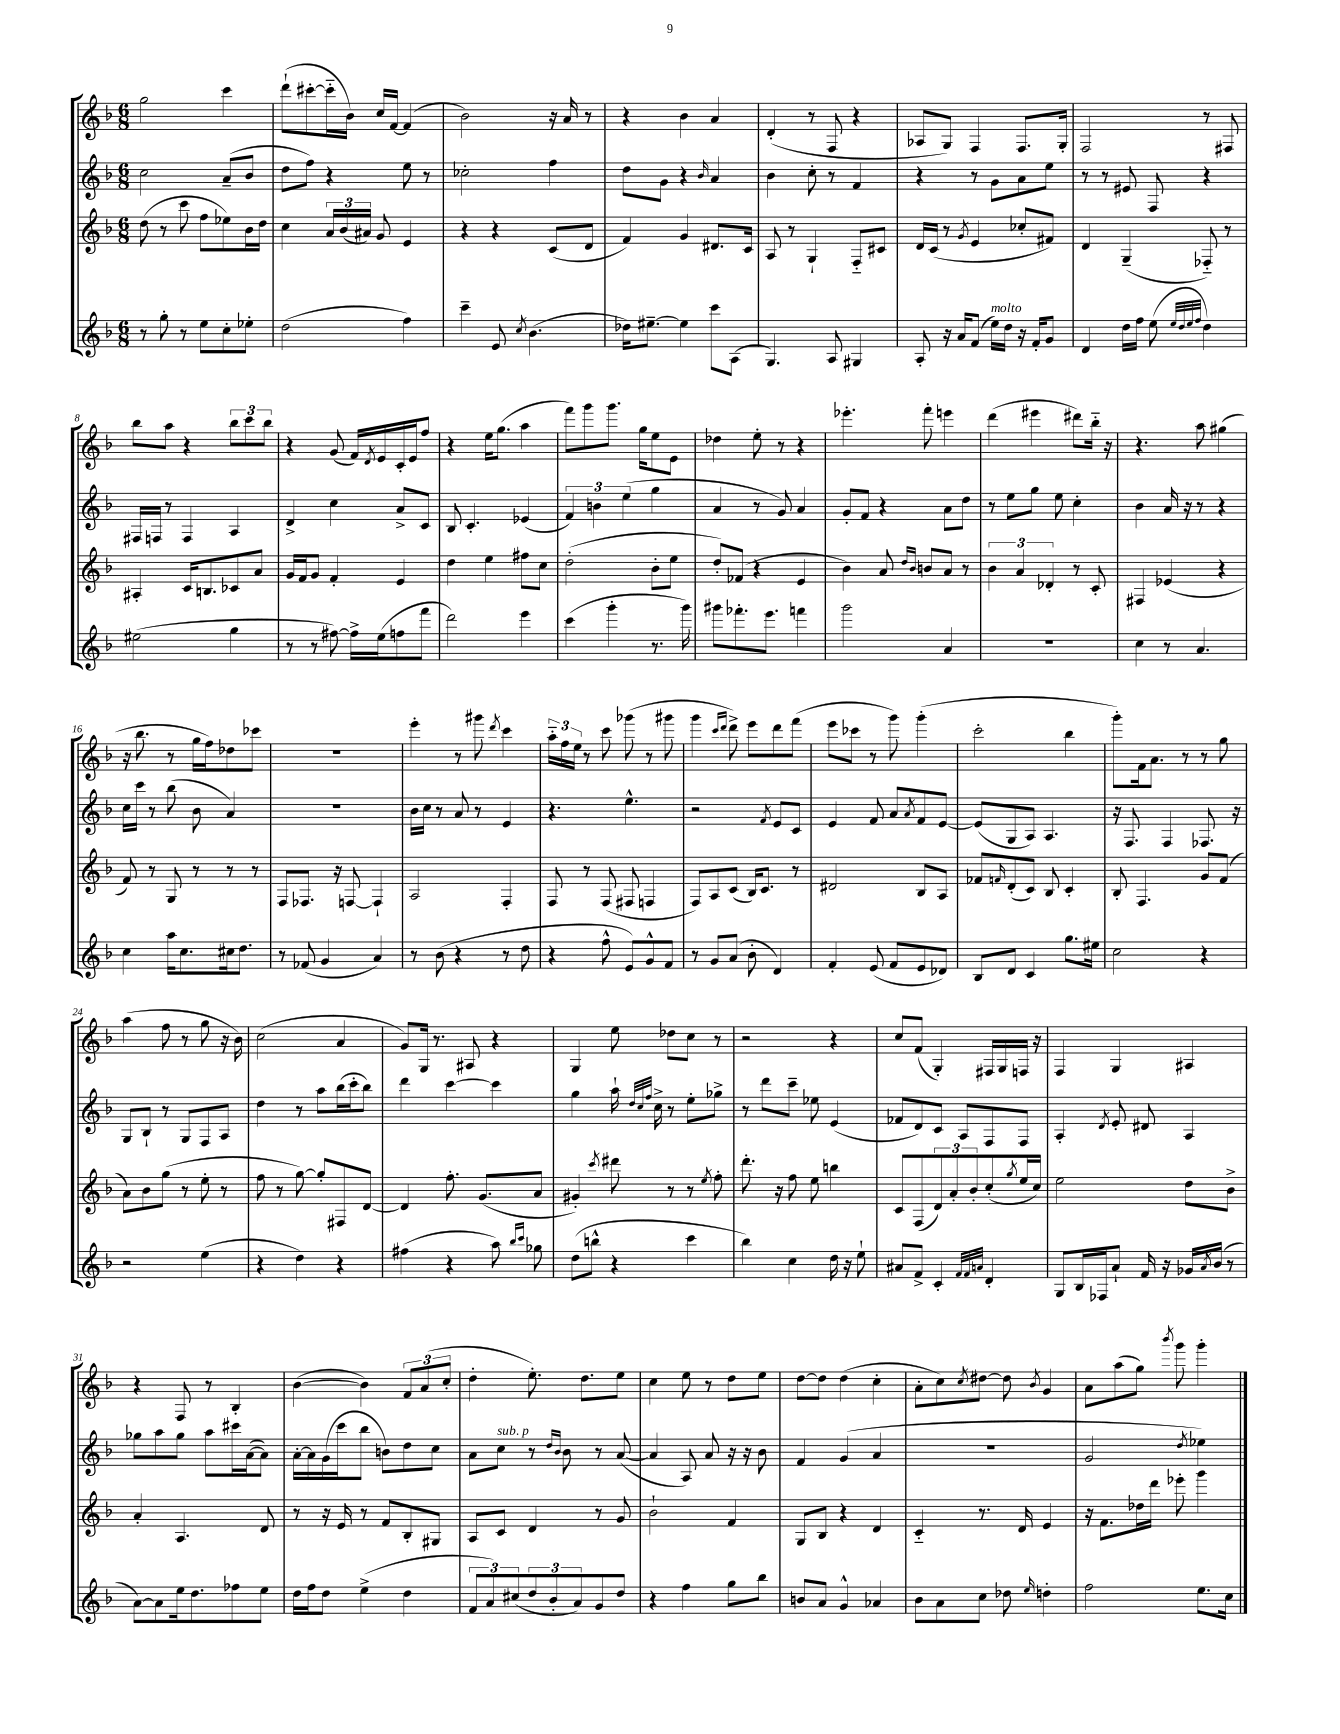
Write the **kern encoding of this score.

**kern	**kern	**kern	**kern
*part4	*part3	*part2	*part1
*staff4	*staff3	*staff2	*staff1
*clefG2	*clefG2	*clefG2	*clefG2
*k[b-]	*k[b-]	*k[b-]	*k[b-]
*M6/8	*M6/8	*M6/8	*M6/8
=1	=1	=1	=1
8r	(8dd\	2cc\	2gg\
8gg'\	8r	.	.
8r	8ccc\	.	.
8ee\L	8ff\L	.	.
8cc'\	8ee-X\)	(8a~/L	4ccc\
8ee-X'\J	16b-\L	8b-/J	.
.	16dd\JJ	.	.
=2	=2	=2	=2
(2dd\	4cc\	8dd\L	(8ddd`\L
.	.	8ff\J)	[8ccc#X'\
.	24a/LL	4r	16ccc#\L]
.	(24b-/	.	.
.	.	.	16b-\JJ)
.	24a#X/JJ)	.	.
.	8g/	.	16cc/LL
.	.	.	[16f/JJ
4ff\)	4e/	8ee\	(4f/]
.	.	8r	.
=3	=3	=3	=3
4ccc~\	4r	2cc-X'\	2b-\)
8e/	4r	.	.
8qcc/	.	.	.
(4.b-\	.	.	.
.	(8c/L	4ff\	16r
.	.	.	16a/
.	8d/J	.	8r
=4	=4	=4	=4
16dd-X\KL)	4f/)	8dd\L	4r
[8.ee#X~\J	.	.	.
.	.	8g\J	.
4ee#\]	4g/	4r	4b-\
.	.	16qqb-/	.
8ccc\L	8.d#X/L	4a/	4a/
(8A\J	.	.	.
.	16c/Jk	.	.
=5	=5	=5	=5
4.G/)	8A/	4b-\	(4d'/
.	8r	.	.
.	4G`/	8cc'\	8r
8A/	.	8r	8F/
4G#X/	8F/L	4f/	4r
.	8c#X/J	.	.
=6	=6	=6	=6
8A'/	16d/LL	4r	8A-X/L
.	(16c/JJ	.	.
16r	8r	.	8G/J)
16a/KL	.	.	.
.	8qg/	.	.
(8f/J	4e/	8r	4F/
!LO:TX:a:i:t=molto	!	!	!
16ee\LL)	.	8g\L	.
16dd\JJ	.	.	.
16r	8cc-X'/L	8a\	8.F/L
16f'/KL	.	.	.
8g/J	8f#X/J)	8ee\J	.
.	.	.	16G'/Jk
=7	=7	=7	=7
4d/	4d/	8r	2F/
.	.	8r	.
16dd\LL	(4G~/	8e#X/	.
16ff\JJ	.	.	.
(8ee\	.	8F/	.
32qqee/LLL	.	.	.
32qqdd/	.	.	.
32qqee/	.	.	.
32qqff/JJJ	.	.	.
4dd\)	8F-X/)	4r	8r
.	8r	.	8F#X/
!!LO:LB:g=z
=8	=8	=8	=8
(2ee#X\	4A#X'/	16F#X/LL	8bb-\L
.	.	16Fn/JJ	.
.	.	8r	8aa\J
.	16c/KL	4F/	4r
.	8.Bn/	.	.
4gg\	8c-X/	4A/	12bb-\L
.	.	.	12ccc\
.	8a/J	.	.
.	.	.	12bb-\J
=9	=9	=9	=9
8r	16g/LL	4d^/	4r
.	16f/J	.	.
8r	8g/J	.	.
[8ff#X\)	4f'/	4cc\	(8g/
16ff#^\LL]	.	.	16f/LL)
.	.	.	8qd/
(16ee\J	.	.	16e/
8ffn\	4e/	8a^/L	16c'/
.	.	.	16e/J
8fff\J	.	8c/J	8ff/J
=10	=10	=10	=10
2ddd\)	4dd\	8B-/	4r
.	.	4.c'/	.
.	4ee\	.	16ee\KL
.	.	.	(8.gg\J
4eee\	8ff#X\L	(4e-X/	4aa\
.	8cc\J	.	.
=11	=11	=11	=11
(4ccc\	(2dd'\	6f/)	8fff\L)
.	.	.	8ggg\
.	.	6bn\	.
4ggg'\	.	.	8.ggg\J
.	.	(6ee\	.
.	.	.	16gg\KL
8.r	8b-'\L	4gg\	8ee\
.	8ee\J	.	8e\J
16ggg\)	.	.	.
=12	=12	=12	=12
8ggg#X\L	8dd'/L)	4a/	4dd-X\
8.fff-X'\	(8f-X/J	.	.
.	4r	8r	8ee'\
8.eee\J	.	.	.
.	.	8g/)	8r
4fffn\	4e/	4a/	4r
=13	=13	=13	=13
2ggg\	4b-\)	8g'/L	4.eee-X'\
.	.	8f/J	.
.	8a/	4r	.
.	16qqdd/LL	.	.
.	16qqb-/JJ	.	.
.	8bn/L	.	8fff'\
4a/	8a/J	8a\L	4eeen\
.	8r	8dd\J	.
=14	=14	=14	=14
2.r	6b-\	8r	(4ddd\
.	.	8ee\L	.
.	6a/	.	.
.	.	8gg\J	4eee#X\
.	6d-X'/	.	.
.	.	8ee\	.
.	8r	4cc'\	8ddd#X\L)
.	8c'/	.	16bb-\Jk
.	.	.	16r
=15	=15	=15	=15
4cc\	4F#X/	4b-\	4.r
8r	(4e-X/	16a/	.
.	.	16r	.
4.a/	.	8r	8aa\
.	4r	4r	(4gg#X\
!!LO:LB:g=z
=16	=16	=16	=16
4cc\	8f/)	16cc\LL	16r
.	.	16ccc\JJ	8.bb-\
.	8r	8r	.
16aa\KL	8G/	(8bb-\	8r
8.cc\	.	.	.
.	8r	8b-\	16gg\LL
.	.	.	16ff\J)
16cc#X\k	8r	4a/)	8dd-X\
8.dd\J	.	.	.
.	8r	.	8ccc-X\J
=17	=17	=17	=17
8r	8F/L	2.r	2.r
(8f-X/	8.F-X/J	.	.
4g/	.	.	.
.	16r	.	.
.	[8Fn/	.	.
4a/)	4F`/]	.	.
=18	=18	=18	=18
8r	2A/	16b-\LL	4eee'\
.	.	16cc\JJ	.
(8b-\	.	8r	.
4r	.	8a/	8r
.	.	8r	8ggg#X\
.	.	.	8qddd/
8r	4F'/	4e/	4ccc\
8dd\	.	.	.
=19	=19	=19	=19
4r	8F/	4.r	24aa\LL
.	.	.	24ff\
.	.	.	24ee\JJ
.	8r	.	8r
8ff^^\	(8F/	.	8ccc\
8e/L)	8F#X/	4.ee^^\	(8ggg-X\
8g^^/	4Fn/	.	8r
8f/J	.	.	8ggg#X\
=20	=20	=20	=20
8r	8F/L)	2r	4ggg\
8g/L	8A/	.	.
.	.	.	16qqccc/LL
.	.	.	16qqddd/JJ
(8a/J	(8c/J	.	8ddd^\)
8b-'\	16B-/KL)	.	8eee\L
.	8.c/J	.	.
.	.	8qf/	.
4d/)	.	8e/L	8ddd\
.	8r	8c/J	(8fff\J
=21	=21	=21	=21
4f'/	2d#X/	4e/	8eee\L
.	.	.	8ccc-X\J
(8e/	.	8f/	8r
8f/L	.	8a/L	8ggg\)
.	.	8qa/	.
8e/	8B-/L	8f/	(4ggg'\
8d-X/J)	8A/J	[8e/J	.
=22	=22	=22	=22
8B-/L	8f-X/L	(8e/L]	2ccc'\
.	16qqfn/	.	.
8d/J	(8d'/	8G/	.
4c/	8c/J)	8A/J)	.
.	8B-/	4.A/	.
8.gg\L	4c'/	.	4bb-\
16ee#X\Jk	.	.	.
=23	=23	=23	=23
2cc\	8B-'/	16r	8ggg'\L)
.	.	8.F/	.
.	4.F/	.	16f\k
.	.	.	8.a\J
.	.	4F/	.
.	.	.	8r
4r	8g/L	8.F-X/	8r
.	(8f/J	.	8gg\
.	.	16r	.
!!LO:LB:g=z
=24	=24	=24	=24
2r	8a\L)	8G/L	(4aa\
.	8b-\	8B-`/J	.
.	(8gg\J	8r	8ff\
.	8r	8G/L	8r
(4ee\	8ee'\	8F/	8gg\
.	8r	8A/J	16r
.	.	.	16b-\)
=25	=25	=25	=25
4r	8ff\	4dd\	(2cc\
.	8r	.	.
4dd\)	[8gg\)	8r	.
.	8gg'/L]	8aa\L	.
4r	8F#X/	(16bb-\L	4a/
.	.	16ccc'\J	.
.	[8d/J	8bb-\J)	.
=26	=26	=26	=26
(4ff#X\	4d/]	4ddd\	8g/L)
.	.	.	16G/Jk
.	.	.	8.r
4r	8.ff'\	[4ccc\	.
.	.	.	8A#X/
.	(8.g/L	.	.
8aa\)	.	4ccc\]	4r
16qqbb-/LL	.	.	.
16qqccc/JJ	.	.	.
8gg-X\	8a/J	.	.
=27	=27	=27	=27
(8dd\L	4g#X'/)	4gg\	4G/
8bbn^^\J	.	.	.
.	8qccc/	.	.
4r	8ddd#X\	16aa`\	8ee\
.	.	32qqdd/LLL	.
.	.	32qqcc/	.
.	.	32qqff/JJJ	.
.	.	16cc^\	.
.	8r	8r	8dd-X\L
4ccc\	8r	8ee'\L	8cc\J
.	8qee/	.	.
.	8ff'\	8gg-X^\J	8r
=28	=28	=28	=28
4bb-\)	8.ddd'\	8r	2r
.	.	8ddd\L	.
.	16r	.	.
4cc\	8ff\	8ccc~\J	.
.	8ee\	8ee-X\	.
16dd\	4bbn\	(4e/	4r
16r	.	.	.
8ee`\	.	.	.
=29	=29	=29	=29
8a#X/L	8c/L	8f-X/L	8cc/L
8f^/J	(8F/	8d/)	(8f/J
4c'/	12d/)	8c/J	4G'/)
.	12a'/	.	.
.	.	8A/L	.
.	12b-'/	.	.
32qqf/LLL	.	.	.
32qqf/	.	.	.
32qqan/JJJ	.	.	.
4d'/	(8cc'/	8F/	16F#X/LL
.	.	.	16G/
.	8qgg/	.	.
.	16ee/L	8F/J	16Fn/JJ
.	16cc/JJ)	.	16r
=30	=30	=30	=30
8G/L	2ee\	4A'/	4F/
16B-/L	.	.	.
16F-X/J	.	.	.
.	.	8qd/	.
8a`/J	.	8e'/	4G/
16f/	.	8d#X/	.
16r	.	.	.
16g-X/LL	8dd\L	4A/	4A#X/
8qa/	.	.	.
(16b-/JJ	.	.	.
8r	8b-^\J	.	.
!!LO:LB:g=z
=31	=31	=31	=31
[8a\L)	4a'/	8gg-X\L	4r
8a\]	.	8aa\	.
16ee\k	4.A/	8gg-\J	8F/
8.dd\	.	.	.
.	.	8aa\L	8r
8ff-X\	.	16ccc#X\L	4B-'/
.	.	([16a\J	.
8ee\J	8d/	8a\J])	.
=32	=32	=32	=32
16dd\LL	8r	[16a'\LL	([4b-\
16ff\J	.	16a\]	.
8dd\J	16r	(16g\	.
.	16e/	16ccc\J	.
(4ee^\	8r	8bb-\J	4b-\])
.	8f/L	8bn\L)	.
4dd\	8B-'/	8dd\	12f/L
.	.	.	(12a/
.	8G#X/J	8cc\J	.
.	.	.	12cc'/J
=33	=33	=33	=33
12f/L	8A/L	8a\L	4dd'\
12a/)	.	.	.
!	!	!LO:TX:a:i:t=sub. p	!
.	8c/J	8cc\J	.
(12cc#X/	.	.	.
12dd/	4d/	8r	8.ee'\)
12b-'/	.	.	.
.	.	16qqdd/LL	.
.	.	16qqb-/JJ	.
.	.	8b-\	.
12a/)	.	.	.
.	.	.	8.dd\L
8g/	8r	8r	.
8dd/J	8g/	([8a/	8ee\J
=34	=34	=34	=34
4r	2b-`\	4a/]	4cc\
4ff\	.	8A/)	8ee\
.	.	8a/	8r
8gg\L	4f/	16r	8dd\L
.	.	16r	.
8bb-\J	.	8b-\	8ee\J
=35	=35	=35	=35
8bn/L	8G/L	4f/	[8dd\L
8a/J	8B-/J	.	8dd\J]
4g^^/	4r	(4g/	(4dd\
4a-X/	4d/	4a/	4cc'\
=36	=36	=36	=36
8b-\L	4c/	2.r	8a'\L
8a\	.	.	8cc\)
.	.	.	8qcc/
8cc\J	8.r	.	[8dd#X\J
8dd-X\	.	.	8dd#\]
.	16d/	.	.
16qqee/	.	.	8qb-/
4ddn'\	4e/	.	4g/
=37	=37	=37	=37
2ff\	16r	2g/	8a\L
.	8.f\L	.	.
.	.	.	(8aa\
.	16dd-X\L	.	8gg\J)
.	16ddd\JJ	.	.
.	.	.	8qbbb-/
.	8eee-X'\	.	8ggg\
.	.	8qdd/	.
8.ee\L	4ggg\	4ee-X\)	4ggg'\
16cc\Jk	.	.	.
==	==	==	==
*-	*-	*-	*-
